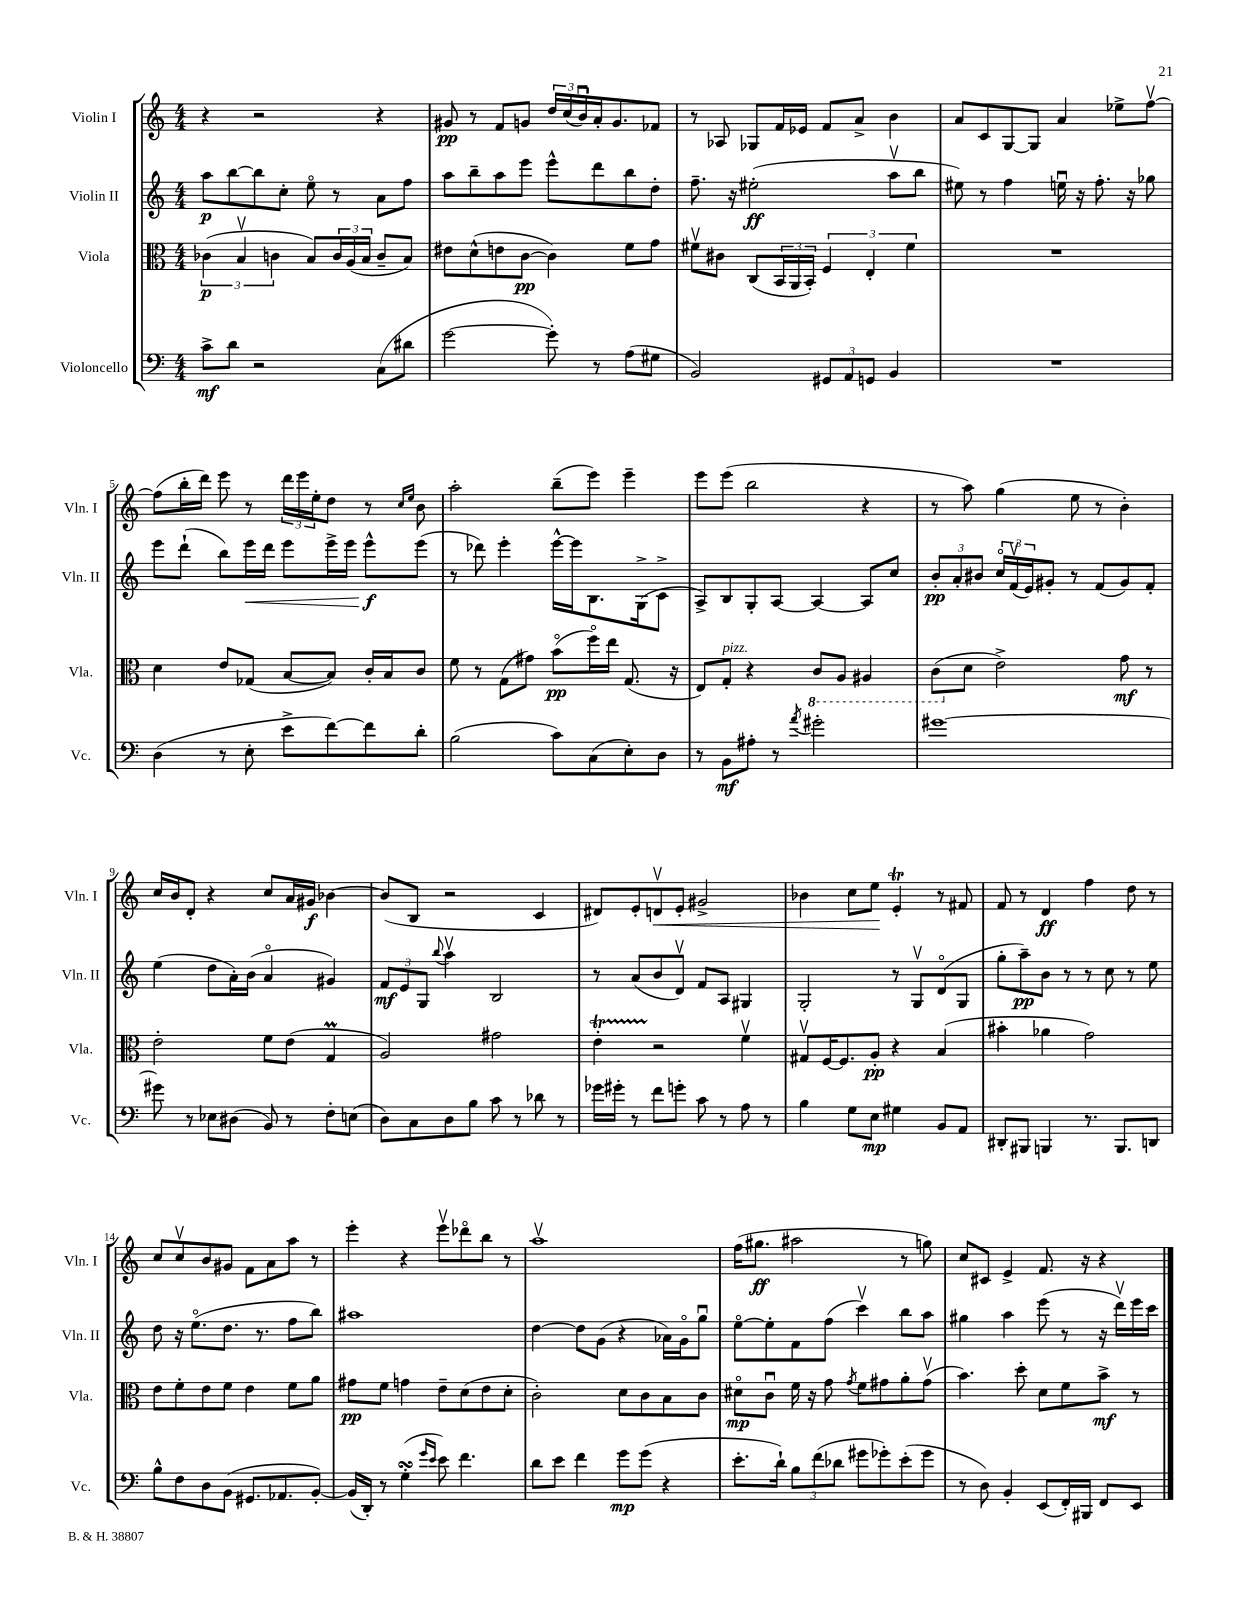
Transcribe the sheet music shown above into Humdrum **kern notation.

**kern	**dynam	**kern	**dynam	**kern	**dynam	**kern	**dynam
*part4	*part4	*part3	*part3	*part2	*part2	*part1	*part1
*staff4	*staff4	*staff3	*staff3	*staff2	*staff2	*staff1	*staff1
*I"Violoncello	*	*I"Viola	*	*I"Violin II	*	*I"Violin I	*
*I'Vc.	*	*I'Vla.	*	*I'Vln. II	*	*I'Vln. I	*
*clefF4	*	*clefC3	*	*clefG2	*	*clefG2	*
*k[]	*	*k[]	*	*k[]	*	*k[]	*
*M4/4	*	*M4/4	*	*M4/4	*	*M4/4	*
=1	=1	=1	=1	=1	=1	=1	=1
8c^\L	mf	(6c-X\	p	8aa\L	p	4r	.
8d\J	.	.	.	[8bb\	.	.	.
.	.	6Bv/	.	.	.	.	.
2r	.	.	.	8bb\]	.	2r	.
.	.	6cn\	.	.	.	.	.
.	.	.	.	8cc'\J	.	.	.
.	.	8B/L)	.	8ee\	.	.	.
.	.	24c/L	.	8r	.	.	.
.	.	(24A/	.	.	.	.	.
.	.	24B/JJ	.	.	.	.	.
(8C\L	.	8c~/L	.	8a\L	.	4r	.
8d#X\J	.	8B/J)	.	8ff\J	.	.	.
=2	=2	=2	=2	=2	=2	=2	=2
[2g\	.	8e#X\L	.	8aa\L	.	8g#X/	pp
.	.	(8d^^\	.	8bb~\	.	8r	.
.	.	8en\	.	8aa\	.	8f/L	.
.	.	[8c\J	pp	8eee\J	.	8gn/J	.
8g'\])	.	4c\])	.	8eee^^\L	.	24dd/LL	.
.	.	.	.	.	.	(24cc/	.
.	.	.	.	.	.	24bu/)	.
8r	.	.	.	8ddd\	.	16a'/J	.
.	.	.	.	.	.	8.g/	.
(8A\L	.	8f\L	.	8bb\	.	.	.
8G#X\J	.	8g\J	.	8dd'\J	.	8f-X/J	.
=3	=3	=3	=3	=3	=3	=3	=3
2BB/)	.	8f#Xv\L	.	8.ff~\	.	8r	.
.	.	8c#X\J	.	.	.	8A-X/	.
.	.	.	.	16r	.	.	.
.	.	(8C/L	.	(2ee#X'\	ff	8G-X/L	.
.	.	24BB/L	.	.	.	16f/L	.
.	.	24AA/	.	.	.	.	.
.	.	.	.	.	.	16e-X/JJ	.
.	.	24BB'/JJ)	.	.	.	.	.
12GG#X/L	.	6F/	.	.	.	8f/L	.
12AA/	.	.	.	.	.	.	.
.	.	.	.	.	.	8a^/J	.
12GGn/J	.	6E'/	.	.	.	.	.
4BB/	.	.	.	8aav\L	.	4b\	.
.	.	6f#\	.	.	.	.	.
.	.	.	.	8bb\J	.	.	.
=4	=4	=4	=4	=4	=4	=4	=4
1r	.	1r	.	8ee#X\)	.	8a/L	.
.	.	.	.	8r	.	8c/	.
.	.	.	.	4ff\	.	[8G/	.
.	.	.	.	.	.	8G/J]	.
.	.	.	.	16eenu\	.	4a/	.
.	.	.	.	16r	.	.	.
.	.	.	.	8.ff'\	.	.	.
.	.	.	.	.	.	8ee-X^\L	.
.	.	.	.	16r	.	.	.
.	.	.	.	8gg-X\	.	[8ffv\J	.
!!LO:LB:g=z
=5	=5	=5	=5	=5	=5	=5	=5
(4D\	.	4d\	.	8eee\L	.	(8ff\L]	.
.	.	.	.	(8ddd`\J	.	16bb'\L	.
.	.	.	.	.	.	16ddd\JJ)	.
8r	.	8e/L	.	8bb\L)	.	8eee\	.
!	!	!	!	!	!LO:HP:b	!	!
8E'\	.	(8G-X/J	.	16eee\L	<	8r	.
.	.	.	.	16ddd\JJ	.	.	.
8e^\L	.	[8B/L	.	8eee\L	.	24ddd\LL	.
.	.	.	.	.	.	24eee\	.
.	.	.	.	.	.	24ee'\J	.
[8f\)	.	8B/J])	.	16eee^\L	.	8dd\J	.
.	.	.	.	16eee\JJ	.	.	.
8f\]	.	16c'/LL	.	8eee^^\L	f	8r	.
.	.	16B/J	.	.	.	.	.
.	.	.	.	.	.	16qqcc/LL	.
.	.	.	.	.	.	16qqee/JJ	.
8d'\J	.	8c/J	.	(8eee\J	[	8b\	.
=6	=6	=6	=6	=6	=6	=6	=6
(2B\	.	8f\	.	8r	.	2aa'\	.
.	.	8r	.	8ddd-X\)	.	.	.
.	.	(8G\L	.	4eee'\	.	.	.
.	.	8g#X\J)	.	.	.	.	.
8c\L)	.	(8b\L	pp	[16eee^^\LL	.	(8bb~\L	.
.	.	.	.	16eee\J]	.	.	.
(8C\	.	16ff\L)	.	8.B\	.	8eee\J)	.
.	.	16ee\JJ	.	.	.	.	.
8E'\)	.	(8.G/	.	.	.	4eee~\	.
.	.	.	.	(16G^\k	.	.	.
8D\J	.	.	.	8c^\J	.	.	.
.	.	16r	.	.	.	.	.
=7	=7	=7	=7	=7	=7	=7	=7
8r	.	8E/L)	.	8A^/L)	.	8eee\L	.
!	!	!LO:TX:a:i:t=pizz.	!	!	!	!	!
8BB\L	mf	8G'/J	.	8B/	.	(8eee\J	.
8A#X'\J	.	4r	.	8G'/	.	2bb\	.
8r	.	.	.	[8A/J	.	.	.
8qa/	.	.	.	.	.	.	.
*	*	*8ba	*	*	*	*	*
2g#X'\	.	8C/L	.	4A/_	.	.	.
.	.	8AA/J	.	.	.	.	.
.	.	4AA#X/	.	8A/L]	.	4r	.
.	.	.	.	8cc/J	.	.	.
=8	=8	=8	=8	=8	=8	=8	=8
[1g#X	.	(8C\L	.	12b'/L	pp	8r	.
.	.	.	.	12a'/	.	.	.
*	*	*X8ba	*	*	*	*	*
.	.	8d\J	.	.	.	8aa\)	.
.	.	.	.	12b#X/J	.	.	.
.	.	2e^\)	.	24cc/LL	.	(4gg\	.
.	.	.	.	(24fv/	.	.	.
.	.	.	.	24e/J)	.	.	.
.	.	.	.	8g#X'/J	.	.	.
.	.	.	.	8r	.	8ee\	.
.	.	.	.	(8f/L	.	8r	.
.	.	8g\	mf	8g#/)	.	4b'\)	.
.	.	8r	.	8f'/J	.	.	.
!!LO:LB:g=z
=9	=9	=9	=9	=9	=9	=9	=9
8g#X\]	.	2e'\	.	(4ee\	.	16cc/LL	.
.	.	.	.	.	.	16b/J	.
8r	.	.	.	.	.	8d'/J	.
8E-X\L	.	.	.	8dd\L	.	4r	.
(8D#X\J	.	.	.	16a'\L)	.	.	.
.	.	.	.	(16b\JJ	.	.	.
8BB/)	.	8f\L	.	4a/	.	8cc/L	.
8r	.	(8e\J	.	.	.	16a/L	.
.	.	.	.	.	.	16g#X/JJ	f
8F'\L	.	4GM/	.	4g#X/)	.	[4b-X\	.
(8En\J	.	.	.	.	.	.	.
=10	=10	=10	=10	=10	=10	=10	=10
8D\L)	.	2A/)	.	12f/L	mf	(8b-/L]	.
.	.	.	.	12e/	.	.	.
8C\	.	.	.	.	.	8B/J	.
.	.	.	.	12G/J	.	.	.
.	.	.	.	8qqbb/	.	.	.
8D\	.	.	.	4aav\	.	2r	.
8B\J	.	.	.	.	.	.	.
8c\	.	2g#X\	.	2B/	.	.	.
8r	.	.	.	.	.	.	.
8d-X\	.	.	.	.	.	4c/	.
8r	.	.	.	.	.	.	.
=11	=11	=11	=11	=11	=11	=11	=11
16g-X\LL	.	4et'\	.	8r	.	8d#X/L)	.
16g#X'\JJ	.	.	.	.	.	.	.
8r	.	.	.	(8a/L	.	8e'/	.
!	!	!	!	!	!	!	!LO:HP:b
8f\L	.	2r	.	8b/	.	8dnv/	<
8gn'\J	.	.	.	8dv/J)	.	8e'/J	.
8c\	.	.	.	8f/L	.	2g#X^/	.
8r	.	.	.	8A/J	.	.	.
8A\	.	4fv\	.	4G#X/	.	.	.
8r	.	.	.	.	.	.	.
=12	=12	=12	=12	=12	=12	=12	=12
4B\	.	8G#Xv/L	.	2G'/	.	4b-X\	.
.	.	[16F/K	.	.	.	.	.
.	.	8.F/]	.	.	.	.	.
8G\L	.	.	.	.	.	8cc\L	.
8E\J	mp	8A'/J	pp	.	.	8ee\J	.
4G#X\	.	4r	.	8r	.	4et'/	[
.	.	.	.	8Gv/L	.	.	.
8BB/L	.	(4B/	.	(8d/	.	8r	.
8AA/J	.	.	.	8G/J	.	8f#X/	.
=13	=13	=13	=13	=13	=13	=13	=13
8DD#X'/L	.	4b#X'\	.	8gg'\L	.	8f/	.
8BBB#X/J	.	.	.	8aa~\)	pp	8r	.
4BBBn/	.	4a-X\	.	8b\J	.	4d/	ff
.	.	.	.	8r	.	.	.
8.r	.	2g\)	.	8r	.	4ff\	.
.	.	.	.	8cc\	.	.	.
8.BBB/L	.	.	.	.	.	.	.
.	.	.	.	8r	.	8dd\	.
8DDn/J	.	.	.	8ee\	.	8r	.
!!LO:LB:g=z
=14	=14	=14	=14	=14	=14	=14	=14
8B^^\L	.	8e\L	.	8dd\	.	8cc/L	.
8F\	.	8f'\	.	16r	.	8ccv/	.
.	.	.	.	(8.ee\L	.	.	.
8D\	.	8e\	.	.	.	8b/	.
(8BB\J	.	8f\J	.	8.dd\J	.	8g#X/J	.
8.GG#X/L	.	4e\	.	.	.	8f\L	.
.	.	.	.	8.r	.	.	.
.	.	.	.	.	.	8a\	.
8.AA-X/	.	.	.	.	.	.	.
.	.	8f\L	.	8ff\L	.	8aa\J	.
[8BB'/J)	.	8a\J	.	8bb\J)	.	8r	.
=15	=15	=15	=15	=15	=15	=15	=15
(16BB/LL]	.	8g#X\L	pp	1aa#X	.	4eee'\	.
16DD'/JJ)	.	.	.	.	.	.	.
8r	.	8f\J	.	.	.	.	.
(4GsSSS'\	.	4gn\	.	.	.	4r	.
16qqg/LL	.	.	.	.	.	.	.
16qqe/JJ	.	.	.	.	.	.	.
8e\)	.	8e~\L	.	.	.	8eeev\L	.
4.f\	.	(8d\	.	.	.	8ddd-X\	.
.	.	8e\	.	.	.	8bb\J	.
.	.	8d'\J	.	.	.	8r	.
=16	=16	=16	=16	=16	=16	=16	=16
8d\L	.	2c'\)	.	[4dd\	.	1aav	.
8e\J	.	.	.	.	.	.	.
4f\	.	.	.	8dd\L]	.	.	.
.	.	.	.	(8g\J	.	.	.
8g\L	mp	8d\L	.	4r	.	.	.
(8g\J	.	8c\	.	.	.	.	.
4r	.	8B\	.	16a-X\LL)	.	.	.
.	.	.	.	16g\J	.	.	.
.	.	8c\J	.	8ggu\J	.	.	.
=17	=17	=17	=17	=17	=17	=17	=17
8.e'\L	.	8d#X\L	mp	[8ee\L	.	(16ff\KL	.
.	.	.	.	.	.	8.gg#X\J	ff
.	.	8cu\J	.	8ee'\]	.	.	.
16d`\Jk)	.	.	.	.	.	.	.
12B\L	.	16f\	.	8f\	.	2aa#X\	.
.	.	16r	.	.	.	.	.
(12f\	.	.	.	.	.	.	.
.	.	8g\	.	(8ff\J	.	.	.
12d-X\J	.	.	.	.	.	.	.
.	.	8qg/	.	.	.	.	.
8g#X\L	.	8f\L	.	4cccv\)	.	.	.
8g-X'\)	.	8g#X\	.	.	.	.	.
(8e'\	.	8a'\	.	8bb\L	.	8r	.
8g-\J	.	(8g#v\J	.	8aa\J	.	8ggn\)	.
=18	=18	=18	=18	=18	=18	=18	=18
8r	.	4.b\)	.	4gg#X\	.	8cc/L	.
8D\)	.	.	.	.	.	8c#X/J	.
4BB'/	.	.	.	4aa\	.	4e^/	.
.	.	8dd'\	.	.	.	.	.
(8EE/L	.	8d\L	.	(8eee\	.	8.f/	.
16FF'/L)	.	8f\	.	8r	.	.	.
16BBB#X/JJ	.	.	.	.	.	16r	.
8FF/L	.	8b^\J	mf	16r	.	4r	.
.	.	.	.	16dddv\LL)	.	.	.
8EE/J	.	8r	.	16eee\	.	.	.
.	.	.	.	16ccc\JJ	.	.	.
==	==	==	==	==	==	==	==
*-	*-	*-	*-	*-	*-	*-	*-
